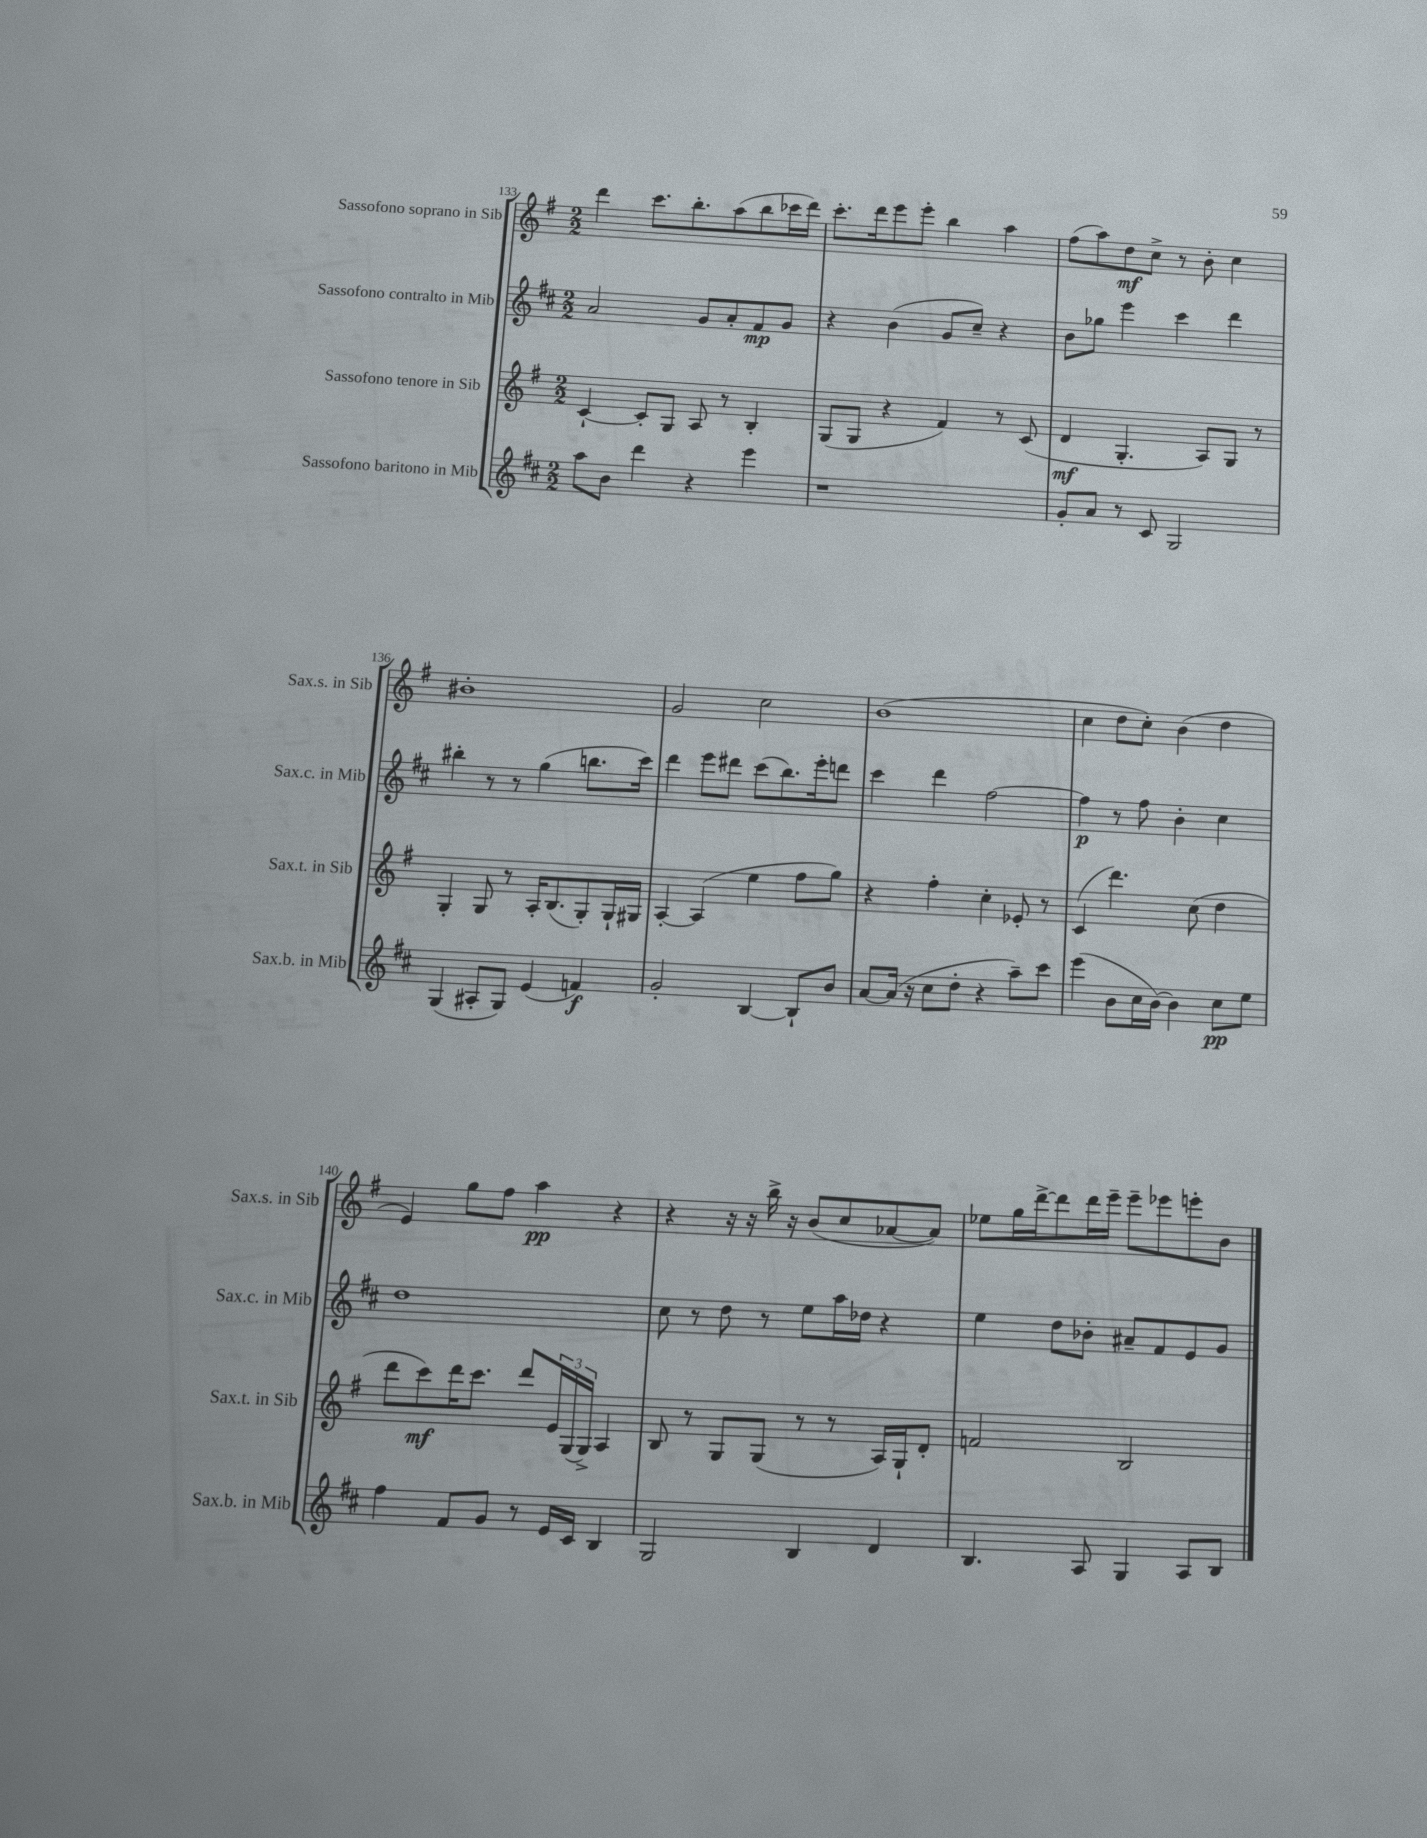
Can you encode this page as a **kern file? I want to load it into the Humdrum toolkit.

**kern	**dynam	**kern	**dynam	**kern	**dynam	**kern	**dynam
*part4	*part4	*part3	*part3	*part2	*part2	*part1	*part1
*staff4	*staff4	*staff3	*staff3	*staff2	*staff2	*staff1	*staff1
*I"Sassofono baritono in Mib	*	*I"Sassofono tenore in Sib	*	*I"Sassofono contralto in Mib	*	*I"Sassofono soprano in Sib	*
*I'Sax.b. in Mib	*	*I'Sax.t. in Sib	*	*I'Sax.c. in Mib	*	*I'Sax.s. in Sib	*
*clefG2	*	*clefG2	*	*clefG2	*	*clefG2	*
*k[f#c#]	*	*k[f#]	*	*k[f#c#]	*	*k[f#]	*
*M2/2	*	*M2/2	*	*M2/2	*	*M2/2	*
=133	=133	=133	=133	=133	=133	=133	=133
8aa\L	.	[4c`/	.	2a/	.	4ddd\	.
8b\J	.	.	.	.	.	.	.
4ddd\	.	8c'/L]	.	.	.	8.ccc\L	.
.	.	8G/J	.	.	.	.	.
.	.	.	.	.	.	8.bb'\	.
4r	.	8A/	.	8g/L	.	.	.
.	.	8r	.	8a'/	.	(8aa\	.
4eee\	.	4B'/	.	8f#/	mp	8bb\	.
.	.	.	.	8g/J	.	16ccc-X\L	.
.	.	.	.	.	.	16ddd\JJ)	.
=134	=134	=134	=134	=134	=134	=134	=134
1r	.	(8G/L	.	4r	.	8.ccc'\L	.
.	.	8G/J	.	.	.	.	.
.	.	.	.	.	.	16ddd\k	.
.	.	4r	.	(4b\	.	8eee\	.
.	.	.	.	.	.	8eee'\J	.
.	.	4f#/)	.	8g/L	.	4bb\	.
.	.	.	.	8cc#~/J)	.	.	.
.	.	8r	.	4r	.	4aa\	.
.	.	(8c/	.	.	.	.	.
=135	=135	=135	=135	=135	=135	=135	=135
8g'/L	.	4d/	mf	8b\L	.	(8ff#\L	.
8a/J	.	.	.	8gg-X\J	.	8aa\)	.
8r	.	4.G'/	.	4eee\	.	8dd\	mf
8c#/	.	.	.	.	.	8cc^\J	.
2G/	.	.	.	4ccc#\	.	8r	.
.	.	8A/L)	.	.	.	8b'\	.
.	.	8G/J	.	4ddd\	.	4cc\	.
.	.	8r	.	.	.	.	.
!!LO:LB:g=z
=136	=136	=136	=136	=136	=136	=136	=136
(4G/	.	4G'/	.	4bb#X'\	.	1b#X'	.
8A#X'/L	.	8G/	.	8r	.	.	.
8G/J)	.	8r	.	8r	.	.	.
(4e/	.	16A'/KL	.	(4gg\	.	.	.
.	.	(8.B/	.	.	.	.	.
4fn/)	f	8G'/)	.	8.bbn\L	.	.	.
.	.	16G`/L	.	.	.	.	.
.	.	16G#X/JJ	.	16ccc#\Jk)	.	.	.
=137	=137	=137	=137	=137	=137	=137	=137
2g'/	.	[4A'/	.	4ddd\	.	2g/	.
.	.	(4A/]	.	8eee\L	.	.	.
.	.	.	.	8ddd#X\J	.	.	.
[4B/	.	4ee\	.	(8ccc#\L	.	2cc\	.
.	.	.	.	8.bb\)	.	.	.
8B`/L]	.	8ff#\L	.	.	.	.	.
.	.	.	.	16eee'\k	.	.	.
8b/J	.	8gg\J)	.	8dddn\J	.	.	.
=138	=138	=138	=138	=138	=138	=138	=138
[8a/L	.	4r	.	4ccc#\	.	(1b	.
(16a/Jk]	.	.	.	.	.	.	.
16r	.	.	.	.	.	.	.
8cc#\L	.	4ff#'\	.	4ddd\	.	.	.
8dd'\J	.	.	.	.	.	.	.
4r	.	4cc'\	.	[2ff#\	.	.	.
8aa~\L)	.	8e-X'/	.	.	.	.	.
8ccc#\J	.	8r	.	.	.	.	.
=139	=139	=139	=139	=139	=139	=139	=139
(4eee\	.	(4c/	.	4ff#\]	p	4cc\	.
8b\L	.	4.ddd\)	.	8r	.	8dd\L	.
16cc#\L	.	.	.	8ff#\	.	8cc'\J)	.
[16b\JJ)	.	.	.	.	.	.	.
4b\]	.	.	.	4b'\	.	(4b\	.
.	.	(8cc\	.	.	.	.	.
8cc#\L	pp	4dd\	.	4cc#\	.	4dd\	.
8ee\J	.	.	.	.	.	.	.
!!LO:LB:g=z
=140	=140	=140	=140	=140	=140	=140	=140
4ff#\	.	8ddd\L	.	1dd	.	4e/)	.
.	.	8ccc\)	mf	.	.	.	.
8f#/L	.	16ddd\K	.	.	.	8gg\L	.
.	.	8.ccc\J	.	.	.	.	.
8g/J	.	.	.	.	.	8ff#\J	.
8r	.	8ddd/L	.	.	.	4aa\	pp
16e/LL	.	24e/L	.	.	.	.	.
.	.	(24G/	.	.	.	.	.
16c#/JJ	.	.	.	.	.	.	.
.	.	24G^/JJ)	.	.	.	.	.
4B/	.	4A/	.	.	.	4r	.
=141	=141	=141	=141	=141	=141	=141	=141
2G/	.	8B/	.	8cc#\	.	4r	.
.	.	8r	.	8r	.	.	.
.	.	8G/L	.	8dd\	.	16r	.
.	.	.	.	.	.	16r	.
.	.	(8G/J	.	8r	.	16bb^\	.
.	.	.	.	.	.	16r	.
4B/	.	8r	.	8ee\L	.	(8b/L	.
.	.	8r	.	16aa\L	.	8cc/	.
.	.	.	.	16dd-X\JJ	.	.	.
4d/	.	16A/LL)	.	4r	.	[8a-X/	.
.	.	16G`/J	.	.	.	.	.
.	.	8d'/J	.	.	.	8a-/J])	.
=142	=142	=142	=142	=142	=142	=142	=142
4.B/	.	2fn/	.	4ee\	.	8ee-X\L	.
.	.	.	.	.	.	16gg\L	.
.	.	.	.	.	.	[16ddd^\J	.
.	.	.	.	8dd\L	.	8ddd\]	.
8A/	.	.	.	8b-X'\J	.	16ddd\L	.
.	.	.	.	.	.	16eee~\JJ	.
4G/	.	2B/	.	8a#X~/L	.	8eee~\L	.
.	.	.	.	8f#/	.	8eee-X\	.
8A/L	.	.	.	8e/	.	8eeen'\	.
8B/J	.	.	.	8g/J	.	8b\J	.
==	==	==	==	==	==	==	==
*-	*-	*-	*-	*-	*-	*-	*-
